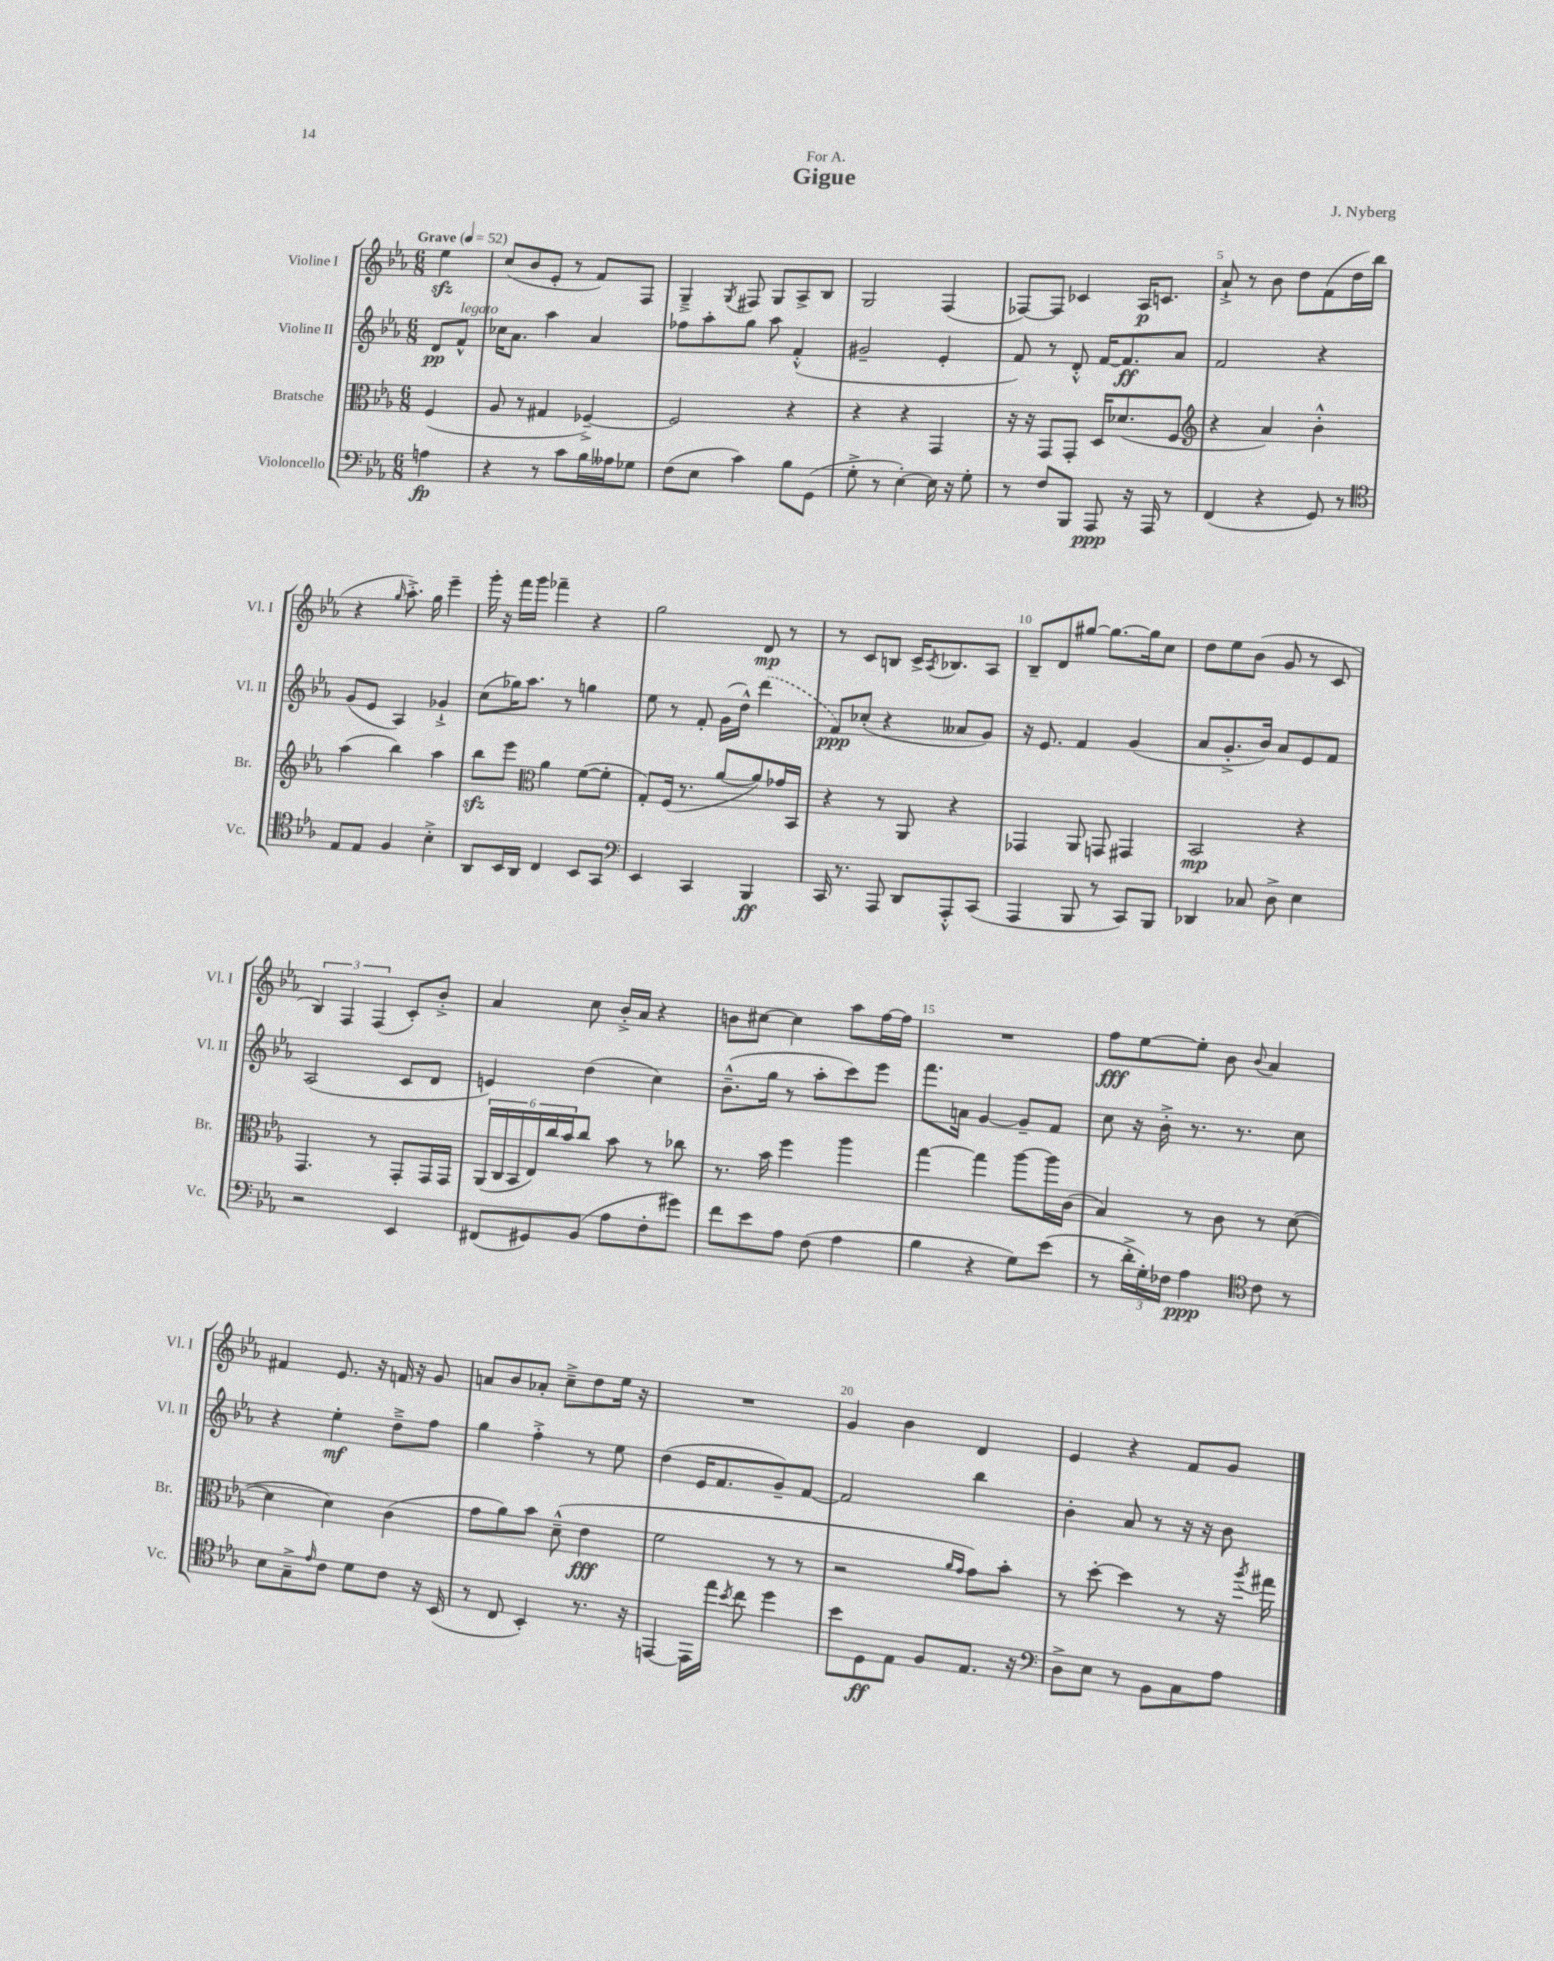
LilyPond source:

\header { title = "Gigue" composer = "J. Nyberg" dedication = "For A." }
<<
\new StaffGroup <<
\new Staff = "s0" \with { instrumentName = "Violine I" shortInstrumentName = "Vl. I" } {
    \clef treble \key ees \major \numericTimeSignature \time 6/8 \partial 4 \tempo "Grave" 4 = 52
    ees''4\sfz |
    c''8( bes'8 ees'8-. r8 f'8) f8 |
    g4---> \acciaccatura { g8 } fis8 g8 aes8-> bes8 |
    g2 f4( |
    fes8~) fes8 ces'4 aes16\p c'8. |
    aes'8-!-> r8 bes'8 d''8 f'8( d''16 bes''16 |
    r4 \grace { g''16 } aes''8.-.->) g''16 ees'''4-- |
    g'''16-. r16 f'''16 g'''16 fes'''4-- r4 |
    g''2 d'8\mp r8 |
    r8 c'8 b8 c'16-> \acciaccatura { aes8 } bes8. aes8 |
    bes8-- d'8 gis''8~ gis''8.~ gis''16 c''8 |
    d''8 ees''8 bes'8( g'8 r8 c'8 |
    \tuplet 3/2 { bes4) f4 f4( } c'8-.) bes'8-.-> |
    aes'4 c''8 bes'16-.-> aes'16 r4 |
    b'8 cis''8~ cis''4 aes''8 f''16~ f''16 |
    R2. |
    f''8\fff ees''8~ ees''8-. bes'8 \appoggiatura { bes'8 } aes'4 |
    fis'4 ees'8. r16 f'16 r16 g'8 |
    a'8 bes'8 aes'8-. c''8---> d''8 ees''16 r16 |
    R2. |
    g'4 bes'4 d'4 |
    ees'4 r4 f'8 g'8 \bar "|." |
}
\new Staff = "s1" \with { instrumentName = "Violine II" shortInstrumentName = "Vl. II" } {
    \clef treble \key ees \major \numericTimeSignature \time 6/8 \partial 4
    d'8\pp f'8-^^\markup { \italic "legato" } |
    ces''16 aes'8. aes''4 aes'4 |
    fes''8 aes''8-. g''8 aes''8 f'4-.-^( |
    gis'2-- ees'4-. |
    f'8) r8 d'8-.-^ f'16~ f'8.\ff aes'8 |
    f'2 r4 |
    g'8( ees'8 aes4) ges'4-!-> |
    c''8( ges''16) aes''8. r8 g''4 |
    ees''8 r8 f'8-. g'16( d''16-^) \once \slurDashed d'''4( |
    f'8\ppp) ces''8-.( r4 aeses'8 g'8) |
    r16 ees'8. f'4 g'4( |
    aes'8 g'8.-.-> bes'16) aes'8 ees'8 f'8 |
    aes2( c'8 d'8 |
    e'4) d''4( c''4) |
    bes'8.---^( g''16 r8 aes''8-. c'''8) ees'''8 |
    f'''8. a'16 g'4~ g'8-- f'8 |
    c''8 r16 bes'16-.-> r8. r8. c''8 |
    r4 ees''4-.\mf d''8---> f''8 |
    g''4 f''4-.-> r8 ees''8 |
    d''4( ees'16 f'8. g'8--) f'8~ |
    f'2 bes''4 |
    bes'4-. aes'8 r8 r16 r16 bes'8 \bar "|." |
}
\new Staff = "s2" \with { instrumentName = "Bratsche" shortInstrumentName = "Br." } {
    \clef alto \key ees \major \numericTimeSignature \time 6/8 \partial 4
    f4( |
    aes8 r8 gis4 fes4~--->) |
    fes2 r4 |
    r4 r4 g,4 |
    r16 r16 g,8 g,8-. d16 des'8.( f8 |
    \clef treble r4 aes'4) bes'4-.-^ |
    aes''4( bes''4) aes''4 |
    bes''8\sfz ees'''8 \clef alto aes'4 f'8~( f'8-. |
    g8-.) f16( r8. aes'8~ aes'8) ges'16 bes,16 |
    r4 r8 aes,8 r4 |
    ges,4 aes,8 g,8 gis,4 |
    bes,2\mp r4 |
    g,4. r8 g,8-. g,16 g,16 |
    \tuplet 6/4 { aes,16( c16 bes,16 ees16) c''16 bes'16 } c''8 bes'8 r8 ces''8 |
    r8. bes'16 f''4 aes''4 |
    g''4~ g''4 aes''8~ aes''16 c'16( |
    bes4) r8 c'8 r8 d'8~( |
    d'4 d'4) c'4( |
    g'8 aes'8) bes'8 d'8---^( ees'4\fff |
    f'2 r8 r8 |
    r2 \grace { aes'16 g'16 } g'8) bes'8-. |
    r8 d''8~-. d''4 r8 r16 \acciaccatura { aes''8 } gis''16 \bar "|." |
}
\new Staff = "s3" \with { instrumentName = "Violoncello" shortInstrumentName = "Vc." } {
    \clef bass \key ees \major \numericTimeSignature \time 6/8 \partial 4
    a4\fp |
    r4 r8 c'8 bes16 aeses16 ges8 |
    f8( ees8 c'4) bes8 g,8( |
    g8-.-> r8 ees4~-.) ees16 r16 g8-. |
    r8 f8 bes,,8 aes,,8\ppp r16 aes,,16 r8 |
    f,4( r4 g,8) r8 |
    \clef tenor ees8 ees8 f4 bes4-.-> |
    aes,8 bes,16 aes,16 c4 bes,8 g,8 |
    \clef bass ees,4 c,4 bes,,4\ff |
    c,16 r8. aes,,8 d,8 aes,,8-.-^ c,8( |
    aes,,4 bes,,8 r8 c,8) bes,,8 |
    des,4 ces8 d8-> ees4 |
    r2 ees,4 |
    fis,8( gis,8) bes,8( aes8 f8-. gis'8) |
    f'8 ees'8 aes8 f8( aes4 |
    bes4 r4 g8) ees'8( |
    r8 \tuplet 3/2 { d'16-.-> g16-.) fes16 } aes4\ppp \clef tenor c'8 r8 |
    bes8 g8---> \grace { ees'16 } c'8 d'8 c'8 r16 bes,16( |
    r8 c8 bes,4-.) r8. r16 |
    e,4~ e,16 ees''16 \acciaccatura { bes'8 } c''8 d''4 |
    bes'8 d8\ff ees8 f8 ees8. r16 |
    \clef bass d8-> ees8 r8 bes,8 c8 aes8 \bar "|." |
}
>>
>>
\layout { \context { \Score \override BarNumber.break-visibility = ##(#f #t #t) barNumberVisibility = #(every-nth-bar-number-visible 5) } }
